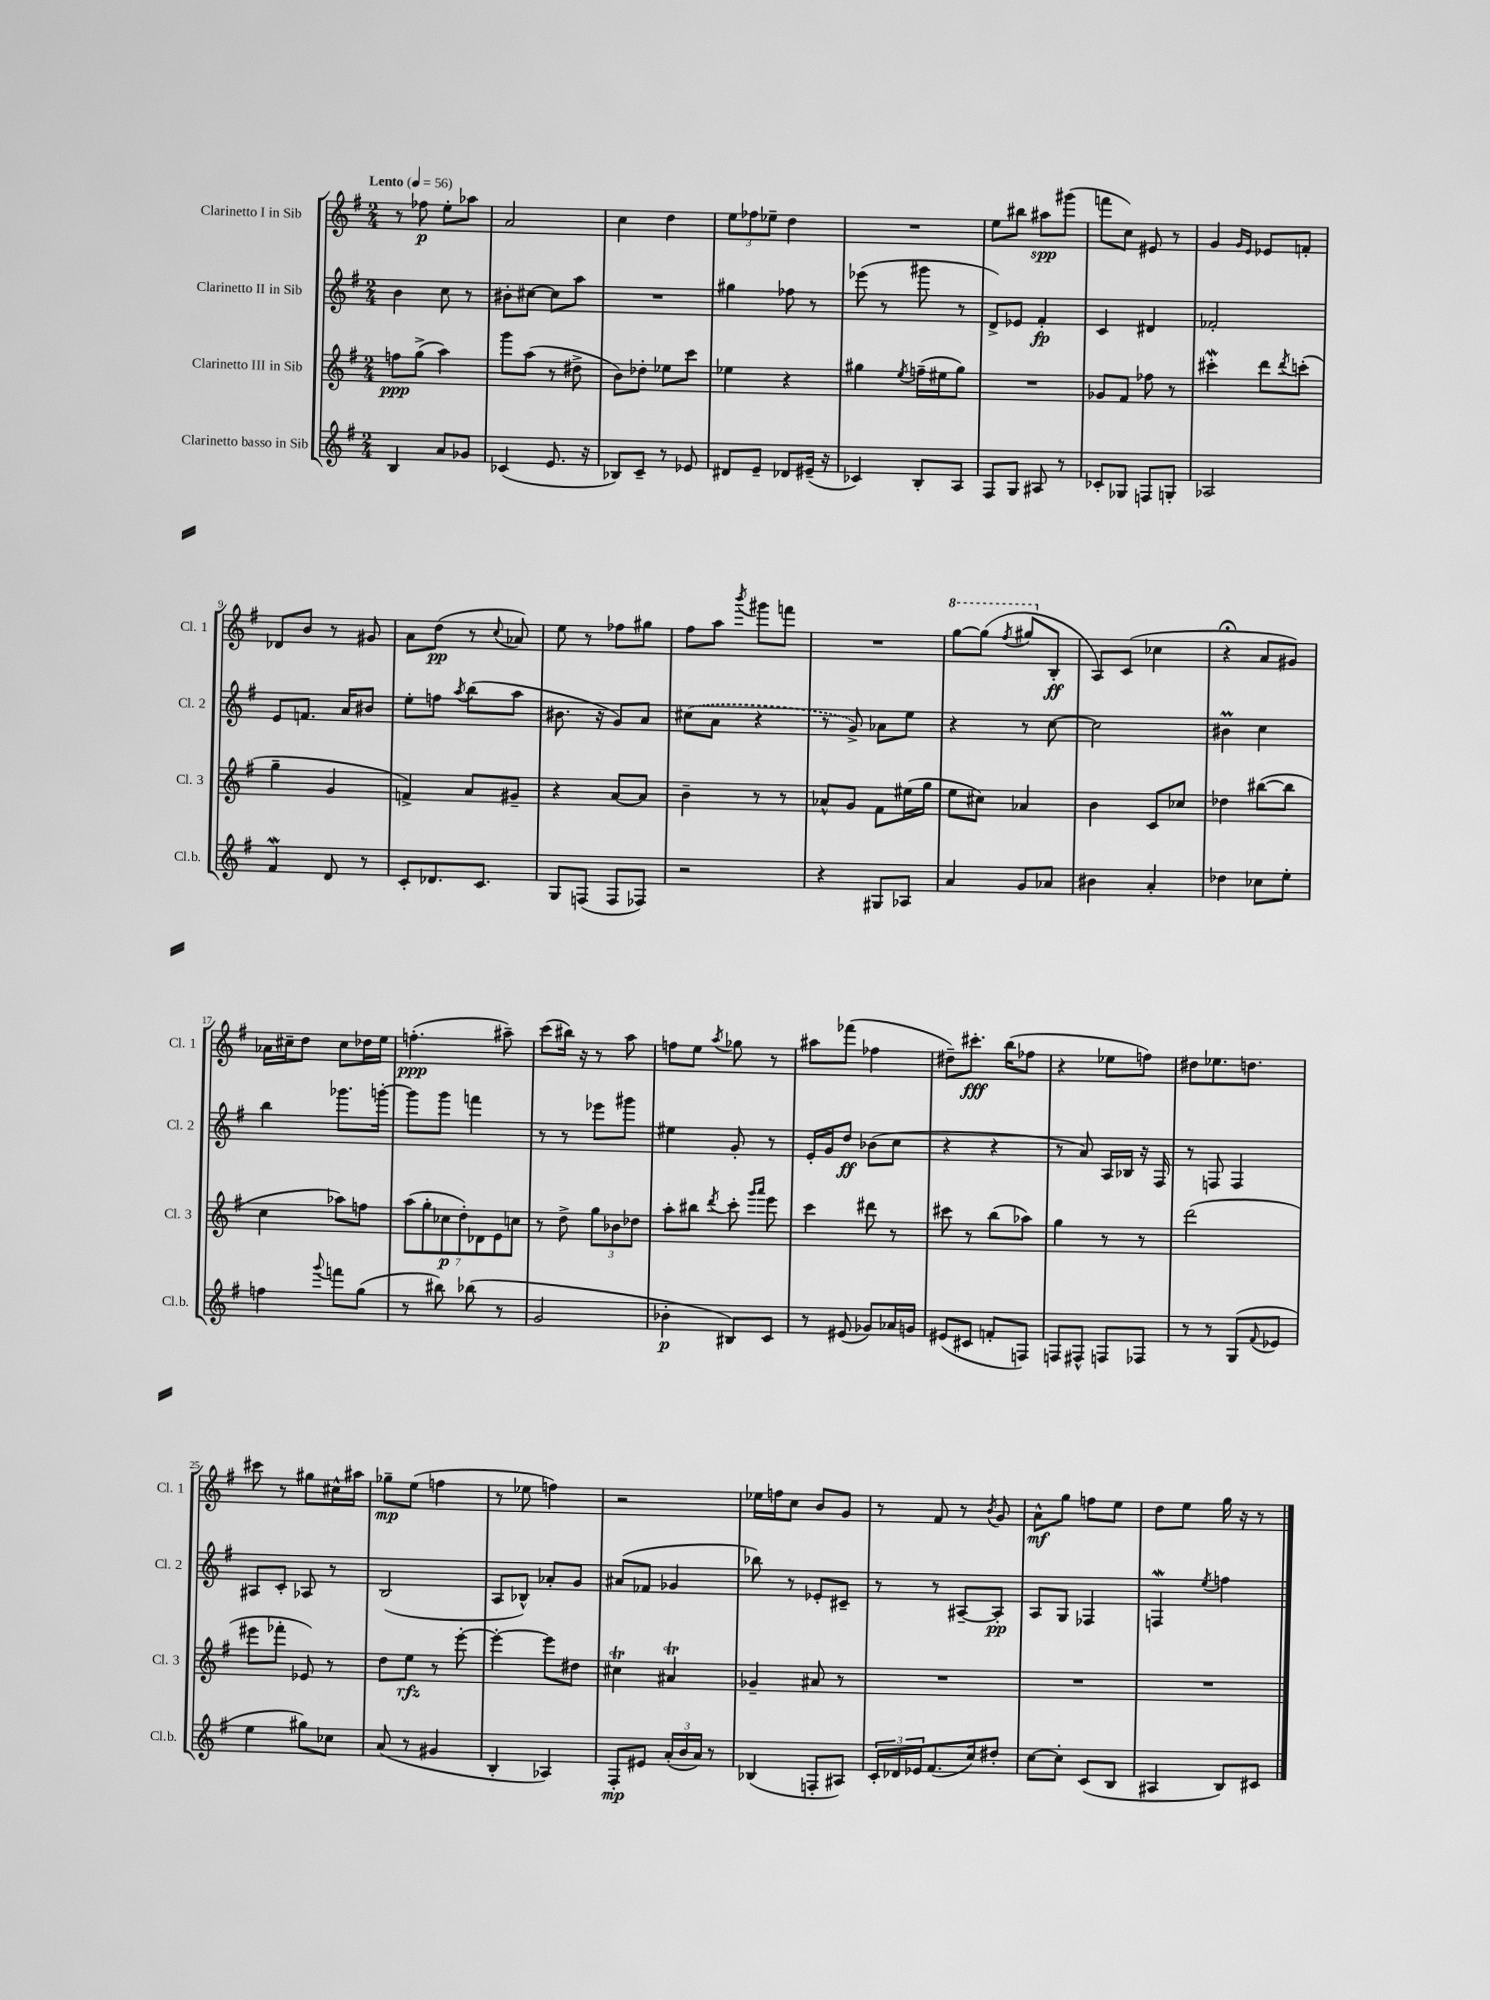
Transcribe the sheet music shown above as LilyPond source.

<<
\new StaffGroup <<
\new Staff = "s0" \with { instrumentName = "Clarinetto I in Sib" shortInstrumentName = "Cl. 1" } {
    \clef treble \key g \major \numericTimeSignature \time 2/4 \tempo "Lento" 4 = 56
    r8 fes''8\p e''8-. aes''8 |
    a'2 |
    c''4 d''4 |
    \tuplet 3/2 { e''8 fes''8 ees''8-- } d''4 |
    R2 |
    e''8 bis''8 ais''8\spp gis'''8( |
    f'''8 c''8) eis'8 r8 |
    g'4 \grace { g'16 e'16 } ees'8 f'8-. |
    des'8 b'8 r8 gis'8 |
    a'8 d''8\pp( r8 \appoggiatura { c''8 } aes'8) |
    e''8 r8 fes''8 gis''8 |
    fis''8 a''8 \acciaccatura { b'''8 } gis'''8 f'''8 |
    R2 |
    \ottava #1 g'''8~ g'''8( \acciaccatura { fis'''8 } gis'''8 \ottava #0 b8-.\ff |
    a8) c'8( ces''4 |
    r4\fermata a'8 gis'8) |
    aes'16 cis''16-- d''8 cis''8 des''16 e''16 |
    f''4.-.\ppp( ais''8--) |
    c'''8( bis''16) r16 r8 a''8 |
    f''8 e''8 \acciaccatura { a''8 } ges''8 r8 |
    ais''8 fes'''8( fes''4 |
    dis''8--) cis'''8.-.\fff b''16( fes''8 |
    r4 ees''8 f''8) |
    dis''8 ees''8. d''8. |
    cis'''8 r8 gis''8 cis''16-^ ais''16 |
    ges''8--\mp e''8( f''4 |
    r8 ees''8 f''4) |
    r2 |
    ees''16 f''16 c''8 b'8 g'8 |
    r8 fis'8 r8 \acciaccatura { b'8 } g'8 |
    a'8-^\mf g''8 f''8 e''8 |
    d''8 e''8 g''16 r16 r8 \bar "|." |
}
\new Staff = "s1" \with { instrumentName = "Clarinetto II in Sib" shortInstrumentName = "Cl. 2" } {
    \clef treble \key g \major \numericTimeSignature \time 2/4
    b'4 c''8 r8 |
    bis'8-. cis''8~ cis''8 a''8 |
    R2 |
    gis''4 fes''8 r8 |
    ees'''8( r8 gis'''8 r8 |
    d'8->) ees'8 fis'4-.\fp |
    c'4 dis'4 |
    fes'2-. |
    e'8 f'8. a'16 bis'8 |
    e''8-. f''8 \acciaccatura { a''8 } b''8( a''8 |
    bis'8. r16 g'8) a'8 |
    \once \slurDashed cis''8( a'8 r4 |
    r8 g'8->) aes'8 e''8 |
    r4 r8 c''8~ |
    c''2 |
    bis'4\prall c''4 |
    b''4 ges'''8. g'''16~-. |
    g'''8 g'''8 f'''4 |
    r8 r8 ees'''8 gis'''8 |
    eis''4 g'8-. r8 |
    e'16-. g'16 d''8\ff bes'8( c''8 |
    r4 r4 |
    r8 a'8) a16 bes16 r16 fis16 |
    r8 f8 f4 |
    ais8 c'8-. aes8 r8 |
    b2( |
    a8 bes8-^) aes'8-. g'8 |
    ais'8( fes'8 ges'4 |
    bes''8) r8 ees'8-. cis'8-- |
    r8 r8 ais8~-- ais8-.\pp |
    a8 g8 fes4 |
    f4\mordent \acciaccatura { e''8 } f''4 \bar "|." |
}
\new Staff = "s2" \with { instrumentName = "Clarinetto III in Sib" shortInstrumentName = "Cl. 3" } {
    \clef treble \key g \major \numericTimeSignature \time 2/4
    f''8\ppp g''8->( a''4) |
    g'''8 a''8( r8 dis''8-> |
    b'8) des''8-. ees''8 c'''8 |
    ees''4 r4 |
    gis''4 \acciaccatura { e''8 } f''16--( eis''16 gis''8) |
    R2 |
    ges'8 fis'8 fes''8 r8 |
    cis'''4-.\mordent d'''8 \acciaccatura { d'''8 } c'''8-.( |
    g''4-- g'4 |
    f'4->) a'8 gis'8-- |
    r4 a'8~ a'8 |
    b'4-- r8 r8 |
    aes'8-^ g'8 fis'8 eis''16( g''16 |
    e''8 cis''8) aes'4 |
    b'4 c'8 ces''8 |
    des''4 bis''8~( bis''8 |
    c''4 aes''8) f''8 |
    \tuplet 7/4 { a''8( g''8-. ces''8\p d''8-.) des'8 e'8 c''8 } |
    r8 d''8-> \tuplet 3/2 { g''8 bes'8 des''8 } |
    a''8-. bis''8 \acciaccatura { d'''8 } c'''8-. \grace { g'''16 a'''16 } e'''8 |
    c'''4 dis'''8 r8 |
    cis'''8 r8 b''8( aes''8) |
    g''4 r8 r8 |
    d'''2( |
    eis'''8 fes'''8-. ees'8) r8 |
    d''8 e''8\rfz r8 e'''8~-. |
    e'''4~-. e'''8 dis''8 |
    cis''4\trill ais'4\trill |
    ges'4-- ais'8 r8 |
    R2 |
    R2 |
    R2 \bar "|." |
}
\new Staff = "s3" \with { instrumentName = "Clarinetto basso in Sib" shortInstrumentName = "Cl.b." } {
    \clef treble \key g \major \numericTimeSignature \time 2/4
    b4 a'8 ges'8 |
    ces'4( e'8. r16 |
    bes8) c'8-- r8 ees'8 |
    dis'8 e'8-- des'8 eis'16--( r16 |
    ces'4) b8-. a8 |
    fis8 g8 ais8 r8 |
    ces'8-. ges8 f8 g8-. |
    aes2 |
    fis'4\mordent d'8 r8 |
    c'8-. des'8. c'8. |
    g8 f8( f8 fes8) |
    r2 |
    r4 gis8 aes8 |
    a'4 g'8 aes'8 |
    bis'4 a'4-. |
    des''4 ces''8 e''8-. |
    f''4 \appoggiatura { g'''8 } f'''8 g''8( |
    r8 bis''8) bes''8( r8 |
    g'2 |
    bes'4-.\p bis8) c'8 |
    r8 eis'8( ges'8) aes'16 g'16 |
    eis'8( cis'8 f'8-. f8) |
    f8 fis8-^ f8 fes8 |
    r8 r8 g8( \appoggiatura { fis'8 } ees'8 |
    e''4 gis''8) ces''8 |
    a'8( r8 gis'4 |
    b4-. aes4) |
    fis8-.\mp eis'8 \tuplet 3/2 { a'16-.( b'16 a'16) } r8 |
    bes4( f8-. ais8) |
    \tuplet 3/2 { c'16-. des'16 ees'16 } fis'8.( c''16) dis''8-. |
    c''8~ c''8-. c'8( b8 |
    ais4 b8) cis'8 \bar "|." |
}
>>
>>
